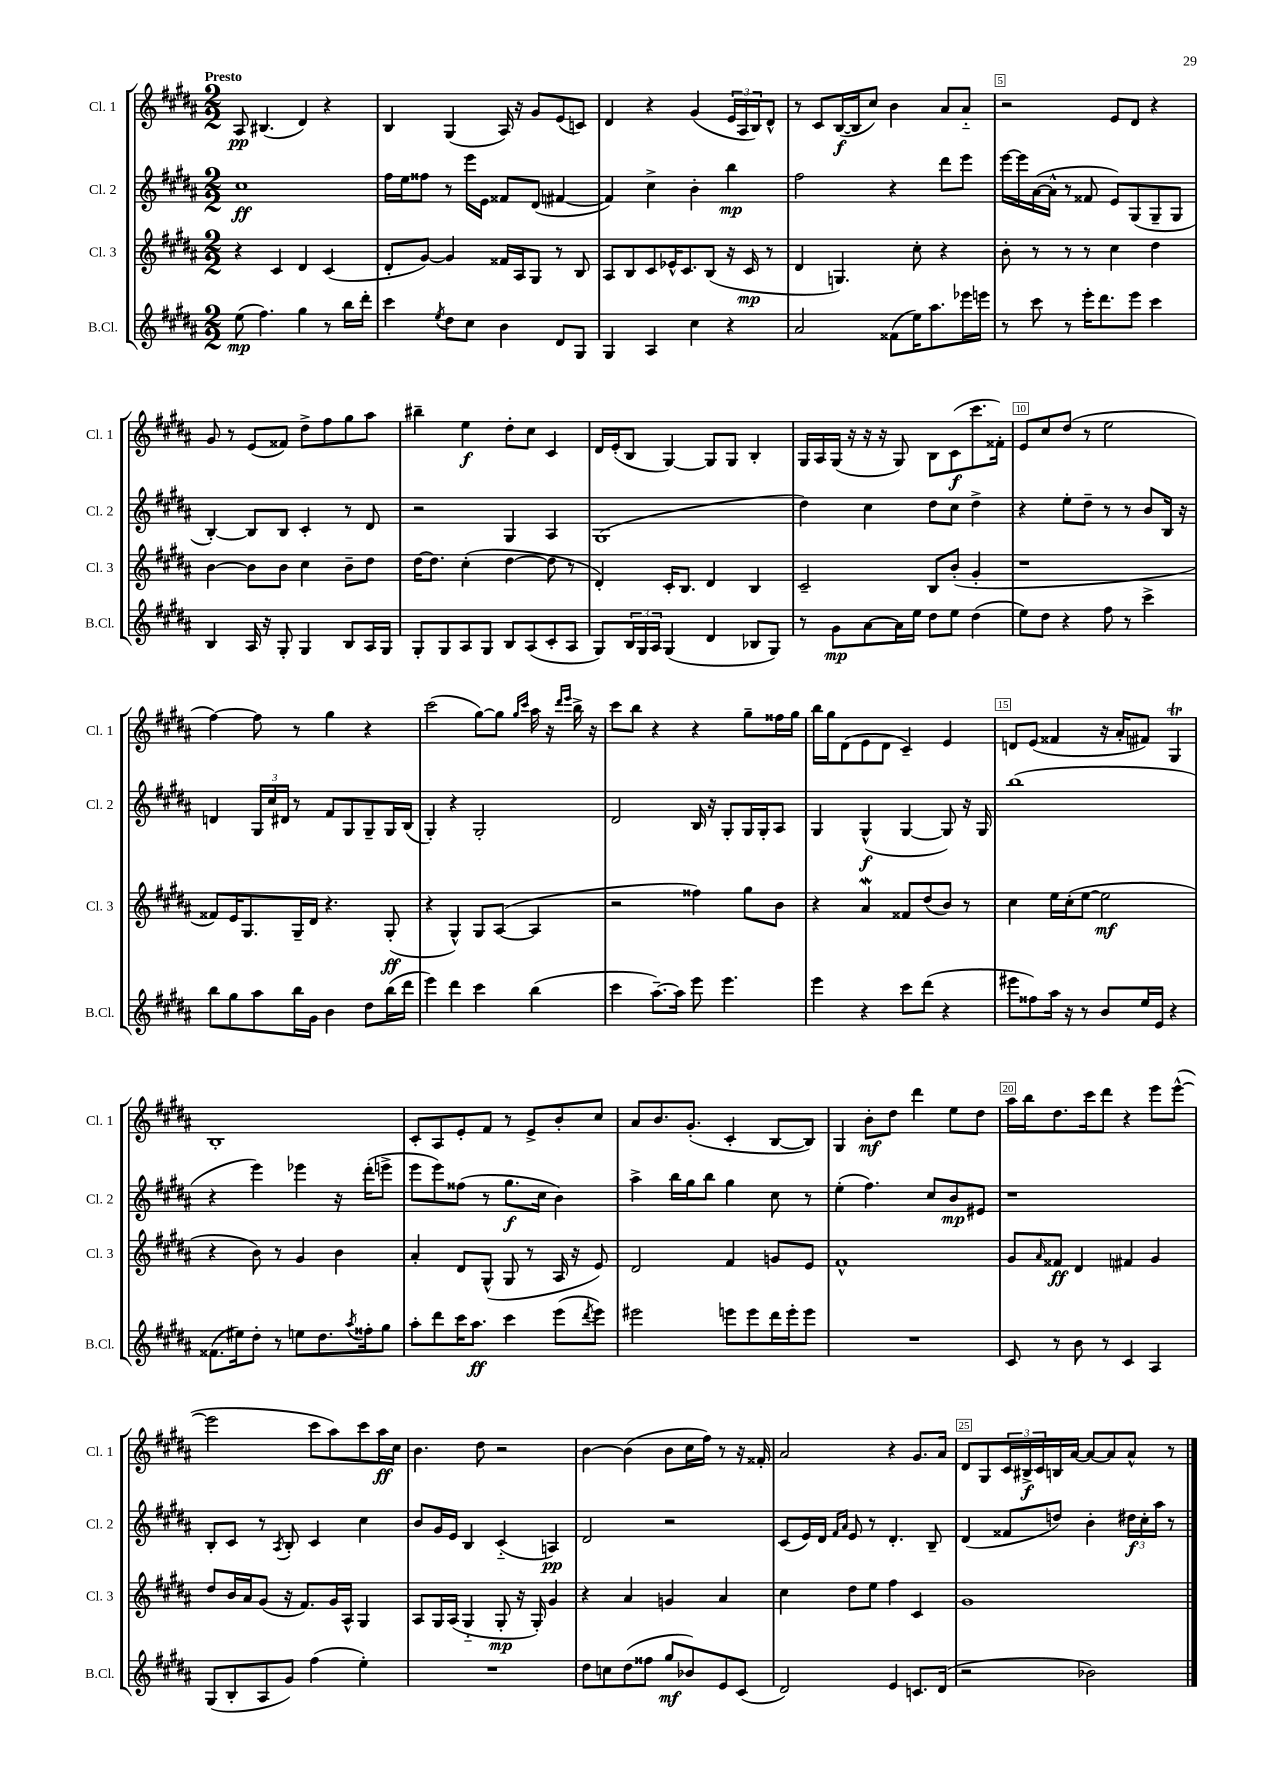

**kern	**kern	**kern	**kern
*staff4	*staff3	*staff2	*staff1
*clefG2	*clefG2	*clefG2	*clefG2
*k[f#c#g#d#a#]	*k[f#c#g#d#a#]	*k[f#c#g#d#a#]	*k[f#c#g#d#a#]
*M2/2	*M2/2	*M2/2	*M2/2
(8ee	4r	1cc#	8A#
4.ff#)	.	.	(4.B#
.	4c#	.	.
4gg#	4d#	.	4d#)
8r	(4c#	.	4r
16bb	.	.	.
16ddd#'	.	.	.
=	=	=	=
4ccc#	8d#'	16ff#	4B
.	.	16ee	.
.	[8g#)	8ff##	.
8qee	.	.	.
8dd#	4g#]	8r	(4G#
8cc#	.	16eee	.
.	.	16e	.
4b	16f##	8f##	16A#)
.	16A#	.	16r
.	8G#	(8d#	8g#
8d#	8r	[4f#	(8e
8G#	8B	.	8c)
=	=	=	=
4G#	8A#	4f#])	4d#
.	8B	.	.
4A#	8c#	4cc#^	4r
.	16e-^^	.	.
.	8.c#	.	.
4cc#	.	4b'	(4g#
.	(8B	.	.
4r	16r	4bb	24e
.	.	.	24A#
.	16c#	.	.
.	.	.	24B)
.	8r	.	8d#^^
=	=	=	=
2a#	4d#	2ff#	8r
.	.	.	8c#
.	4.G)	.	([16B
.	.	.	16B]
.	.	.	8cc#)
(8f##	.	4r	4b
16ee)	8cc#'	.	.
8.aa#	.	.	.
.	4r	8ddd#	8a#
16eee-	.	8eee	8a#'~
16eee	.	.	.
=	=	=	=
8r	8b'	[16eee	2r
.	.	16eee]	.
8ccc#	8r	([16a#	.
.	.	16a#^^]	.
8r	8r	8r	.
16eee'	8r	8f##	.
8.ddd#	.	.	.
.	4cc#	8e)	8e
8eee	.	(8G#	8d#
4ccc#	4dd#	8G#~	4r
.	.	8G#	.
=	=	=	=
4B	[4b	[4B')	8g#
.	.	.	8r
16A#	8b]	8B]	(8e
16r	.	.	.
8G#'	8b	8B	8f##)
4G#	4cc#	4c#'	8dd#^
.	.	.	8ff#
8B	8b~	8r	8gg#
16A#	8dd#	8d#	8aa#
16G#	.	.	.
=	=	=	=
8G#'	[16dd#	2r	4bb#~
.	8.dd#]	.	.
8G#	.	.	.
8A#	(4cc#'	.	4ee
8G#	.	.	.
8B	[4dd#	4G#	8dd#'
(8A#	.	.	8cc#
8c#'	8dd#]	4A#	4c#
8A#	8r	.	.
=	=	=	=
8G#)	4d#')	(1G#	16d#
.	.	.	(16e'
24B	.	.	8B
24G#	.	.	.
24A#	.	.	.
(4G#	16c#'	.	[4G#)
.	8.B	.	.
4d#	4d#	.	8G#]
.	.	.	8G#
8B-	4B	.	4B'
8G#)	.	.	.
=	=	=	=
8r	2c#~	4dd#)	16G#
.	.	.	16A#
8g#	.	.	(16G#
.	.	.	16r
[8a#	.	4cc#	16r
.	.	.	16r
16a#]	.	.	8G#)
16ee	.	.	.
8dd#	8B	8dd#	8B
8ee	(8b'	8cc#	(8c#
(4dd#	4g#'	4dd#^	8.ccc#
.	.	.	16f##')
=	=	=	=
8ee)	1r	4r	8e
8dd#	.	.	8cc#
4r	.	8ee'	(8dd#
.	.	8dd#~	8r
8ff#	.	8r	2ee
8r	.	8r	.
4ccc#^	.	8b	.
.	.	16B	.
.	.	16r	.
=	=	=	=
8bb	8f##)	4d	[4ff#)
8gg#	16e	.	.
.	8.G#	.	.
8aa#	.	24G#	8ff#]
.	.	24cc#	.
.	.	24d#	.
16bb	16G#~	8r	8r
16g#	16d#	.	.
4b	4.r	8f#	4gg#
.	.	8G#	.
8dd#	.	8G#~	4r
(16bb	(8G#'	16G#	.
16ddd#	.	(16B	.
=	=	=	=
4eee)	4r	4G#')	(2ccc#
4ddd#	4G#^^)	4r	.
4ccc#	8G#	2G#'	[8gg#)
.	([8A#	.	8gg#]
.	.	.	16qqgg#
.	.	.	16qqccc#
(4bb	4A#]	.	16aa#
.	.	.	16r
.	.	.	16qqddd#
.	.	.	16qqeee
.	.	.	16bb^
.	.	.	16r
=	=	=	=
4ccc#	2r	2d#	8ccc#
.	.	.	8bb
[8.aa#~)	.	.	4r
16aa#]	.	.	.
8eee	4ff##)	16B	4r
.	.	16r	.
4.eee	.	8G#'	.
.	8gg#	16G#	8gg#~
.	.	16G#'	.
.	8b	8A#	16ff##
.	.	.	16gg#
=	=	=	=
4eee	4r	4G#	16bb
.	.	.	16gg#
.	.	.	(8d#
4r	4a#	(4G#^^	8e
.	.	.	8d#
8ccc#	8f##	[4G#	4c#~)
(8ddd#	(8dd#	.	.
4r	8b)	8G#])	4e
.	8r	16r	.
.	.	16G#	.
=	=	=	=
8eee#	4cc#	(1bb	8d
8ff##)	.	.	(8e
16aa#	16ee	.	4f##
16r	(16cc#'	.	.
8r	[8ee	.	.
8b	2ee]	.	16r
.	.	.	16a#'
16ee	.	.	8f#)
16e	.	.	.
4r	.	.	4G#
=	=	=	=
(8.f##	4r	4r	1B'
16ee#)	.	.	.
8dd#'	8b)	4eee)	.
8r	8r	.	.
8ee	4g#	4eee-	.
8.dd#	.	.	.
.	4b	16r	.
8qaa#	.	.	.
16ff##'	.	(16ddd#'	.
8gg#	.	8eee^	.
=	=	=	=
8aa#'	4a#'	8eee	8c#'
8ddd#	.	8eee)	8A#
16ccc#	8d#	(8ff##	8e'
8.aa#	.	.	.
.	(8G#^^	8r	8f#
4ccc#	8G#	8.gg#	8r
.	8r	.	8e^
.	.	16cc#	.
(8eee	16A#	4b)	8b'
.	16r	.	.
8qddd#	.	.	.
8eee)	8e)	.	8cc#
=	=	=	=
2eee#	2d#	4aa#^	8a#
.	.	.	8.b
.	.	16bb	.
.	.	16gg#	(8.g#'
.	.	8bb	.
8eee	4f#	4gg#	4c#'
8eee	.	.	.
16ddd#	8g	8cc#	[8B
16eee'	.	.	.
8eee	8e	8r	8B])
=	=	=	=
1r	1f#^^	(4ee'	4G#
.	.	4.ff#)	8b'
.	.	.	8dd#
.	.	.	4ddd#
.	.	8cc#	.
.	.	8b	8ee
.	.	8e#	8dd#
=	=	=	=
8c#	8g#	1r	16aa#
.	.	.	16bb
.	16qqa#	.	.
8r	8f##	.	8.dd#
8b	4d#	.	.
.	.	.	16ccc#
8r	.	.	8ddd#
4c#	4f#	.	4r
4A#	4g#	.	8eee
.	.	.	([8eee^^
=	=	=	=
(8G#	8dd#	8B'	2eee]
8B'	16b	8c#	.
.	16a#	.	.
8A#	(8g#	8r	.
.	.	8qA#	.
8g#)	16r	8B'	.
.	8.f#)	.	.
(4ff#	.	4c#	8ccc#
.	16g#	.	8aa#)
.	16A#^^	.	.
4ee')	4G#	4cc#	8ccc#
.	.	.	16aa#
.	.	.	16cc#
=	=	=	=
1r	8A#	8b	4.b
.	16G#	16g#	.
.	(16A#	16e	.
.	4G#'~	4B	.
.	.	.	8dd#
.	8G#'	(4c#'~	2r
.	16r	.	.
.	16G#')	.	.
.	4g#	4A)	.
=	=	=	=
8dd#	4r	2d#	[4b
8cc	.	.	.
(8dd#	4a#	.	(4b]
8ff##	.	.	.
8gg#	4g	2r	8b
8b-)	.	.	16cc#
.	.	.	16ff#)
8e	4a#	.	8r
(8c#	.	.	16r
.	.	.	16f##'
=	=	=	=
2d#)	4cc#	(8c#	2a#
.	.	16e)	.
.	.	16d#	.
.	.	16qqf#	.
.	.	16qqa#	.
.	8dd#	8e	.
.	8ee	8r	.
4e	4ff#	4.d#'	4r
8.c	4c#	.	8.g#
.	.	8B~	.
(16d#	.	.	16a#
=	=	=	=
2r	1g#	(4d#	8d#
.	.	.	8G#
.	.	8f##	24c#
.	.	.	24B#^
.	.	.	24c#
.	.	8dd)	16B
.	.	.	[16a#
2b-)	.	4b'	8a#_
.	.	.	8a#]
.	.	24dd#	8a#^^
.	.	24cc#'	.
.	.	24aa#	.
.	.	8r	8r
==	==	==	==
*-	*-	*-	*-
